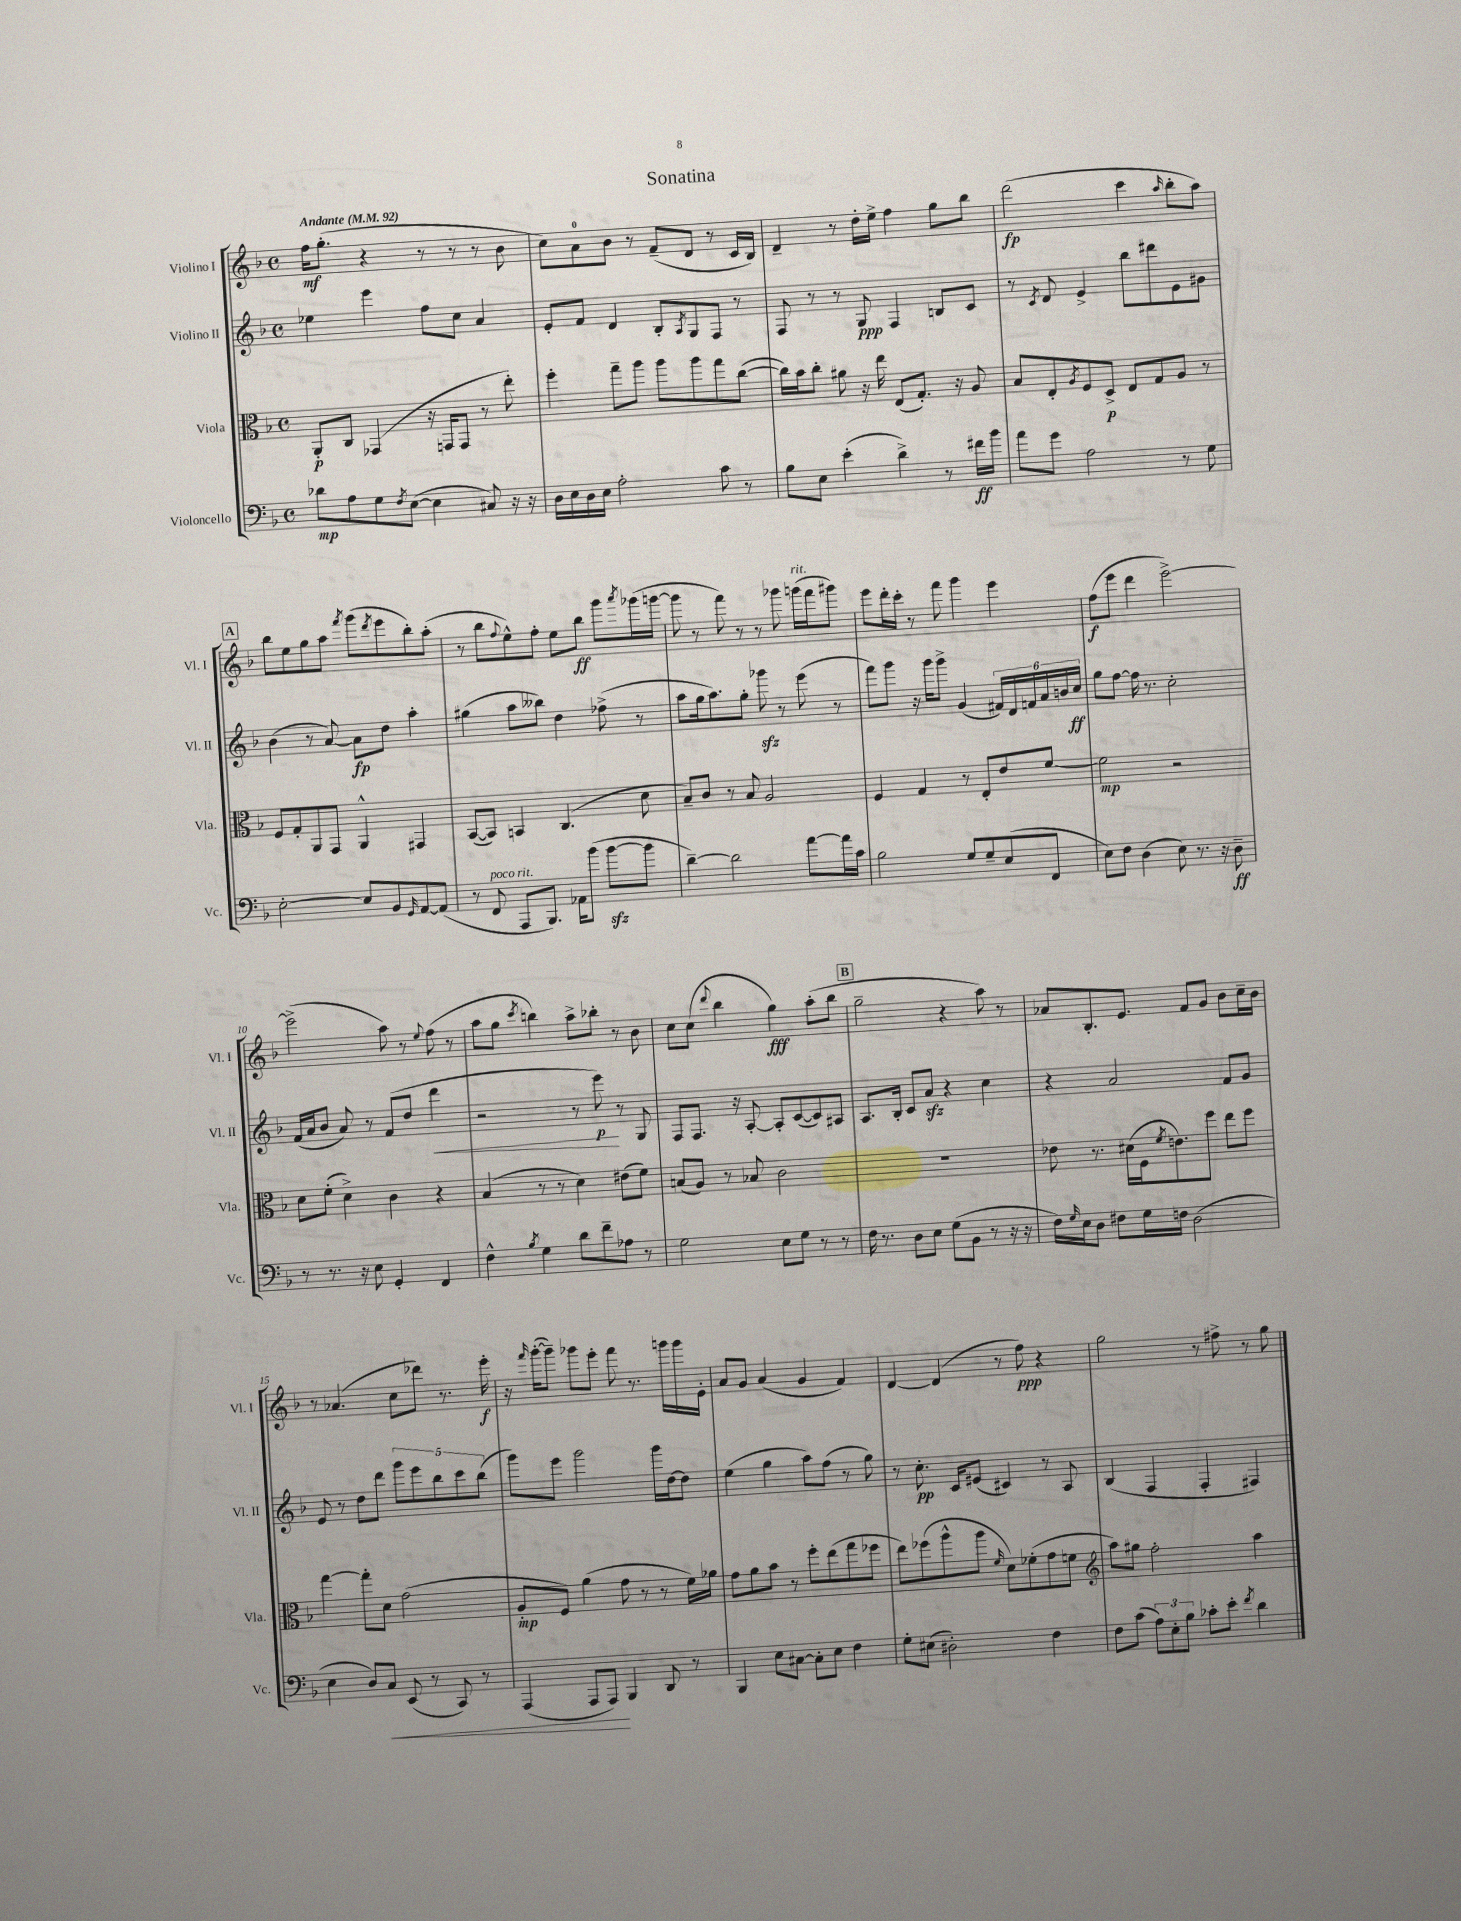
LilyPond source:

\header { title = "Sonatina" }
<<
\new StaffGroup <<
\new Staff = "s0" \with { instrumentName = "Violino I" shortInstrumentName = "Vl. I" } {
    \clef treble \key f \major \defaultTimeSignature \time 4/4 \tempo "Andante" 4 = 92
    f''16\mf g''8.-.( r4 r8 r8 r8 bes'8 |
    c''8) a'8-0 bes'8 r8 f'8--( d'8 r8 c'16 bes16) |
    d'4-- r8 d''16-. e''16-> f''4 g''8 bes''8 |
    d'''2\fp( c'''4 \grace { a''16 } bes''8-. a''8) |
    \mark \markup { \box "A" } bes''8 e''8 g''8 a''8 \acciaccatura { f'''8 } g'''8( \acciaccatura { d'''8 } e'''8 bes''8-.) a''8-.( |
    r8 bes''8 \appoggiatura { f''8 } e''8-^) f''8-. e''8 bes''8\ff g'''8 \acciaccatura { a'''8 } ges'''16( g'''16~ |
    g'''8 r8 f'''8) r8 r8 ges'''8 g'''16^\markup { \italic "rit." }( f'''16 gis'''8) |
    e'''8 d'''16-. c'''16-. r8 f'''8 g'''4 e'''4 |
    f''8\f( e'''8 d'''4 e'''2~->) |
    e'''2->( a''8) r8 \appoggiatura { e''8 } f''8( r8 |
    a''8 g''8 \acciaccatura { c'''8 } b''4) a''8-> bes''8-. r8 bes'8 |
    c''8 c''8( \appoggiatura { d'''8 } bes''4 g''4\fff) a''8-.( bes''8 |
    \mark \markup { \box "B" } g''2-- r4 a''8) r8 |
    aes'8 bes8.-. e'8. f'8 g'8 bes'8 c''16-- bes'16 |
    r8 aes'4.( c''8 des'''8) r8. e'''16-.\f |
    r16 \grace { f'''16 } g'''16~-.( g'''8--) ges'''8 e'''8-. f'''8 r8. g'''16 g'''16 e'16-. |
    a'8 g'8 a'4( g'4 f'4) |
    d'4~ d'4( r8 f''8\ppp) r4 |
    g''2 r8 fis''8-> r8 g''8 \bar "|." |
}
\new Staff = "s1" \with { instrumentName = "Violino II" shortInstrumentName = "Vl. II" } {
    \clef treble \key f \major \defaultTimeSignature \time 4/4
    ees''4 e'''4 f''8 c''8 a'4 |
    e'8-. f'8 d'4 bes8-. \acciaccatura { a8 } g8 f8 r8 |
    f8 r8 r8 g8\ppp f4 b8 c'8 |
    r8 \acciaccatura { c'8 } d'8 e'4-> bes''8 dis'''8 e'8 gis'8 |
    \mark \markup { \box "A" } bes'4( r8 a'8~) a'8\fp d''8 a''4-. |
    gis''4( a''8 beses''8) d''4 fes''8->( r8 |
    a''8 g''16 a''8.) g''8-. ges'''8\sfz r8 e'''8( r8 |
    f'''8) g'''8 r16 g'''16 g'''8-> g'4( \tuplet 6/4 { fis'16) d'16 f'16 a'16 b'16 c''16\ff } |
    g''8 f''8~ f''16 r8. c''2-. |
    f'16( a'16 bes'8 a'8) r8 f'8( d''8 d'''4\< |
    r2 r8 e'''8\p\!) r8 g8 |
    f8 f8. r16 a8~-. a8-. c'8~( c'8) ais8 |
    \mark \markup { \box "B" } a8. bes16-. c'8 a'8\sfz r4 c''4 |
    r4 a'2 f'8 g'8 |
    e'8 r8 d''8 d'''8 \tuplet 5/4 { g'''8 e'''8 bes''8 c'''8 bes''8( } |
    g'''8) e'''8 g'''2 g'''16 d''16~ d''8 |
    e''4( g''4 a''8) f''8( r8 g''8) |
    r8 c''8.-.\pp c'16 eis'8( cis'4) r8 a8 |
    bes4( f4 f4-. fis4) \bar "|." |
}
\new Staff = "s2" \with { instrumentName = "Viola" shortInstrumentName = "Vla." } {
    \clef alto \key f \major \defaultTimeSignature \time 4/4
    a,8-.\p c8 ges,4( r16 g,16 g,8 r8 e''8-.) |
    f''4-. g''8-- a''8 a''8 a''8 g''8 c''8~( |
    c''16) bes'16 c''8-. ais'8 r16 e''16 e8( g8.-.) r16 a8 |
    bes8 e8-. \acciaccatura { a8 } f8 d8->\p e8 g8 a8 r8 |
    \mark \markup { \box "A" } f8 g8-. a,8 g,8 a,4-^ gis,4 |
    bes,8~( bes,8) b,4 c4.( d'8 |
    bes8--) c'8 r8 bes8 a2 |
    f4 g4 r8 e8-. e'8 f'8~ |
    f'2\mp r2 |
    d'8 f'8-.( d'4->) c'4 r4 |
    bes4( r8 r8 d'4) eis'8( f'8) |
    b8( a8) r8 bes8 c'2 |
    \mark \markup { \box "B" } R1 |
    ees'8 r8. dis'16( f16 \acciaccatura { f'8 } e'8.) f''8 e''8 f''8 |
    g''4~ g''8-. d'8 g'2( |
    a8-.\mp f8) a'4( g'8 r8 r8 f'16) aes'16 |
    g'8 a'8 bes'8 r8 f''8-. e''8( g''8 fes''8 |
    e''8) fes''8( a''8-^ a''8 \grace { f'16 } d'8) fes'8-.( g'8 f'8 |
    \clef treble a''8) gis''8 f''2-. a''4 \bar "|." |
}
\new Staff = "s3" \with { instrumentName = "Violoncello" shortInstrumentName = "Vc." } {
    \clef bass \key f \major \defaultTimeSignature \time 4/4
    des'8\mp a8 g8 \acciaccatura { f8 } e8~( e4 cis8) r16 r16 |
    d16 e16 d16 e16 a2-. c'8 r8 |
    bes8 e8 e'4-.( d'4->) r8 fis'16\ff bes'16 |
    a'8 g'8 a2 r8 g8 |
    \mark \markup { \box "A" } e2~-. e8 bes,8 \grace { g,16 } a,8~ a,8( |
    r8 f,8^\markup { \italic "poco rit." } a,,8 bes,,8.) aes,16 bes'8( bes'8~\sfz bes'8 |
    d'4~--) d'2 a'8~ a'16 c'16 |
    bes2 g8 g8-- e8( f,8 |
    e8) f8 d4( e8) r8. r16 d8--\ff |
    r8 r8. r16 e8 g,4-. f,4 |
    f4-^ \acciaccatura { bes8 } g4 d'8 f'8-- aes8 r8 |
    g2 e8 g8 r8 r8 |
    \mark \markup { \box "B" } f16 r8. d8 e8 g8( bes,8 r8 r16 r16 |
    f16) \grace { g16 } e16 d8 fis8 g16 f16 d2( |
    e4 d8) c8\< e,8( r8 c,8) r8 |
    a,,4( a,,8 a,,8\!) bes,,4 d,8 r8 |
    bes,,4 e8 cis8~ cis8-. e8 f4 |
    g8-. eis8( dis2-.) f4 |
    f8 c'8( \tuplet 3/2 { a8) e8-. bes8 } ces'8-. e'8-. \acciaccatura { f'8 } d'4 \bar "|." |
}
>>
>>
